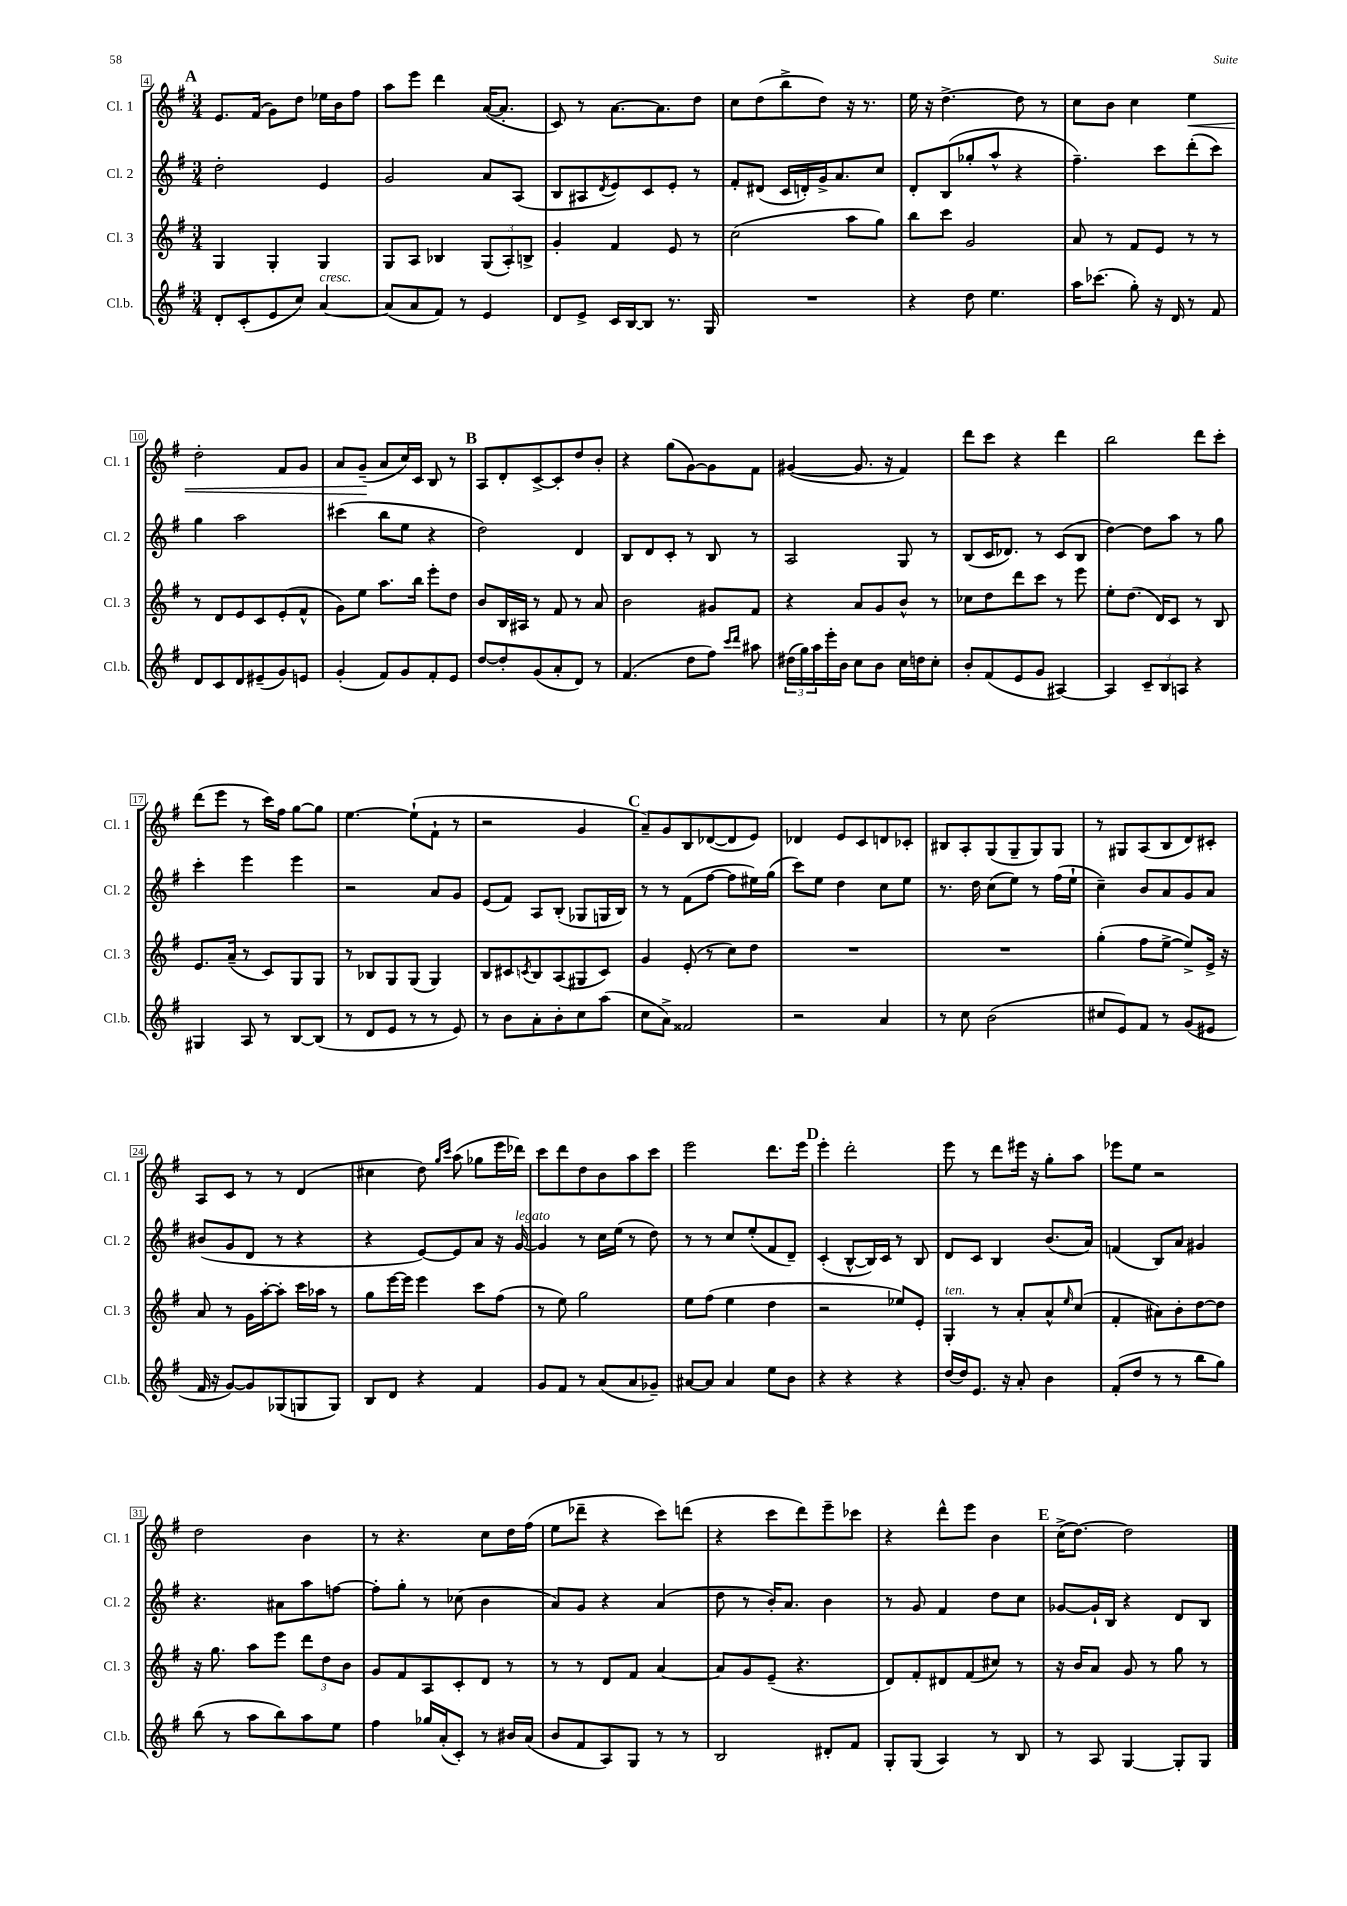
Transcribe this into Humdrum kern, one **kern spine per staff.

**kern	**kern	**kern	**kern
*staff4	*staff3	*staff2	*staff1
*clefG2	*clefG2	*clefG2	*clefG2
*k[f#]	*k[f#]	*k[f#]	*k[f#]
*M3/4	*M3/4	*M3/4	*M3/4
8d'	4G	2dd'	8.e
(8c'	.	.	.
.	.	.	(16f#
8e	4G'	.	8g)
8cc)	.	.	8dd
[4a	4G	4e	16ee-
.	.	.	16b
.	.	.	8ff#
=	=	=	=
(8a]	8G	2g	8aa
8a	8A	.	8eee
8f#)	4B-	.	4ddd
8r	.	.	.
4e	(12G	8a	([16a
.	.	.	8.a']
.	12A')	.	.
.	.	(8A	.
.	12B^	.	.
=	=	=	=
8d	4g'	8B	8c)
8e^	.	8A#	8r
.	.	8qd	.
16c	4f#	8e)	[8.a
[16B	.	.	.
8B]	.	8c	.
.	.	.	8.a]
8.r	8e	8e'	.
.	8r	8r	8dd
16G	.	.	.
=	=	=	=
2.r	(2cc	8f#'	8cc
.	.	(8d#	(8dd
.	.	16c	8bb^
.	.	16d')	.
.	.	16g^	8dd)
.	.	8.a	.
.	8aa	.	16r
.	.	.	8.r
.	8gg)	8cc	.
=	=	=	=
4r	8bb	8d'	16ee
.	.	.	16r
.	8ccc	(8B	[4.dd^
8dd	2g	8gg-'	.
4.ee	.	8aa^^	.
.	.	4r	8dd]
.	.	.	8r
=	=	=	=
16aa	8a	4.ff#~)	8cc
(8.ccc-	.	.	.
.	8r	.	8b
8gg')	8f#	.	4cc
16r	8e	8ccc	.
16d	.	.	.
8r	8r	(8ddd'	4ee
8f#	8r	8ccc)	.
=	=	=	=
8d	8r	4gg	2dd'
8c	8d	.	.
8d	8e	2aa	.
(8e#~	8c	.	.
8g)	(8e'	.	8f#
8e	8f#^^	.	8g
=	=	=	=
(4g'	8g)	(4ccc#	8a
.	8ee	.	(8g~
8f#)	8.aa	8bb	8a
8g	.	8ee	16cc)
.	16bb	.	16c
8f#'	8eee'	4r	8B
8e	8dd	.	8r
=	=	=	=
[8dd	8b	2dd)	8A
8dd']	16B	.	8d'
.	16A#	.	.
(8g	8r	.	[8c^
8a'	8f#	.	8c']
8d)	8r	4d	8dd
8r	8a	.	8b'
=	=	=	=
(4.f#	2b	8B	4r
.	.	8d	.
.	.	8c'	(8gg
8dd	.	8r	[8g)
8ff#)	8g#	8B	8g]
16qqccc	.	.	.
16qqddd	.	.	.
8aa#	8f#	8r	8f#
=	=	=	=
(24dd#	4r	2A	([4g#
24gg)	.	.	.
24aa	.	.	.
16eee'	.	.	.
16b	.	.	.
8cc	8a	.	8.g#]
8b	8g	.	.
.	.	.	16r
16cc	8b^^	8G	4f#)
16dd	.	.	.
8cc'	8r	8r	.
=	=	=	=
8b'	8cc-	(8B	8ddd
(8f#	8dd	16c	8ccc
.	.	8.d-)	.
8e	8ddd	.	4r
8g	8ccc	8r	.
[4A#)	8r	(8c	4ddd
.	8eee	8B	.
=	=	=	=
4A#]	8ee'	[4dd)	2bb
.	(8.dd	.	.
12c~	.	8dd]	.
.	16d)	.	.
12B	.	.	.
.	8c	8aa	.
12A	.	.	.
4r	8r	8r	8ddd
.	8B	8gg	8ccc'
=	=	=	=
4G#	8.e	4ccc'	(8ddd
.	.	.	8eee
.	(16a~	.	.
8A	8r	4eee	8r
8r	8c)	.	16ccc)
.	.	.	16ff#
[8B	8G	4eee	[8gg
(8B]	8G	.	8gg]
=	=	=	=
8r	8r	2r	[4.ee
8d	8B-	.	.
8e	8G	.	.
8r	(8G	.	(8ee`]
8r	4G)	8a	8f#`
8e)	.	8g	8r
=	=	=	=
8r	8B	(8e	2r
8b	8c#	8f#)	.
.	8qc	.	.
8a'	8B	8A	.
8b'	(8A	(8B'	.
8cc	8G#	8G-	4g
(8aa	8c)	16G	.
.	.	16B)	.
=	=	=	=
8cc	4g	8r	8a~)
8a^)	.	8r	8g
2f##	(8e'	(8f#	8B
.	8r	[8ff#	([8d-
.	8cc)	8ff#]	8d-]
.	8dd	16ee#)	8e)
.	.	(16gg	.
=	=	=	=
2r	2.r	8ccc)	4d-
.	.	8ee	.
.	.	4dd	8e
.	.	.	8c
4a	.	8cc	8d
.	.	8ee	8c-'
=	=	=	=
8r	2.r	8.r	8B#
8cc	.	.	8A'
.	.	16dd	.
(2b	.	(8cc	(8G
.	.	8ee)	8G~
.	.	8r	8G)
.	.	(16ff#	8G
.	.	16ee`	.
=	=	=	=
8cc#	(4gg'	4cc~)	8r
8e)	.	.	8G#
8f#	8ff#	8b	(8A
8r	[8ee^	8a	8B
(8g	8ee^])	8g	8d)
8e#	16e^	8a	8c#'
.	16r	.	.
=	=	=	=
16f#	8a	(8b#	8A
16r	.	.	.
[8g)	8r	8g	8c
8g]	16g	8d	8r
.	[16aa'	.	.
(8G-	8aa']	8r	8r
8G	16ccc	4r	(4d
.	16aa-	.	.
8G)	8r	.	.
=	=	=	=
8B	8gg	4r	4cc#
8d	[16eee	.	.
.	16eee]	.	.
4r	4eee	[8e)	8dd)
.	.	.	16qqgg
.	.	.	16qqccc
.	.	8e]	(8aa
4f#	8ccc	8a	8gg-
.	(8ff#	16r	16eee
.	.	[16g	16ddd-)
=	=	=	=
8g	8r	4g]	8ccc
8f#	8ee)	.	8ddd
8r	2gg	8r	8dd
(8a	.	16cc	8b
.	.	(16ee	.
8a	.	8r	8aa
8g-~)	.	8dd)	8ccc
=	=	=	=
[8a#	8ee	8r	2eee
8a#]	(8ff#	8r	.
4a#	4ee	8cc	.
.	.	(8ee'	.
8ee	4dd	8f#	8.ddd
8b	.	8d~)	.
.	.	.	16eee
=	=	=	=
4r	2r	(4c'	4eee'
4r	.	[8B^^	2ddd'
.	.	16B])	.
.	.	16c	.
4r	8ee-)	8r	.
.	8e'	8B	.
=	=	=	=
[16dd	4G'	8d	8eee
16dd]	.	.	.
8.e	.	8c	8r
.	8r	4B	8ddd
16r	.	.	.
8a'	8a'	.	16eee#
.	.	.	16r
4b	8a^^	(8.b	8gg'
.	16qqee	.	.
.	(8cc	.	8aa
.	.	16a)	.
=	=	=	=
(8f#'	4f#'	(4f	8eee-
8dd	.	.	8ee
8r	8a#)	8B)	2r
8r	8b'	8a	.
8bb	[8dd	4g#	.
8gg)	8dd]	.	.
=	=	=	=
(8bb	16r	4.r	2dd
.	8.gg	.	.
8r	.	.	.
8aa	8aa	.	.
8bb)	8eee	8a#	.
8aa	12ddd	8aa	4b
.	12dd	.	.
8ee	.	[8ff	.
.	12b	.	.
=	=	=	=
4ff#	8g	8ff']	8r
.	8f#	8gg'	4.r
16gg-	8A	8r	.
(16a'	.	.	.
8c')	8c'	(8cc-	.
8r	8d	4b	8cc
16b#	8r	.	16dd
(16a	.	.	(16ff#
=	=	=	=
8b	8r	8a)	8ee
8f#	8r	8g	8ddd-~
8A)	8d	4r	4r
8G	8f#	.	.
8r	[4a	(4a	8ccc)
8r	.	.	(8ddd
=	=	=	=
2B	8a]	8dd	4r
.	8g	8r	.
.	(8e~	16b')	8ccc
.	.	8.a	.
.	4.r	.	8ddd)
8d#'	.	4b	8eee~
8f#	.	.	8ccc-
=	=	=	=
8G'	8d)	8r	4r
(8G	8f#'	8g	.
4A)	8d#	4f#	8ddd^^
.	(8f#	.	8eee
8r	8cc#)	8dd	4b
8B	8r	8cc	.
=	=	=	=
8r	16r	[8g-	(16cc^
.	16b	.	[8.dd)
8A	8a	16g-`]	.
.	.	16B	.
[4G	8g	4r	2dd]
.	8r	.	.
8G']	8gg	8d	.
8G	8r	8B	.
==	==	==	==
*-	*-	*-	*-
